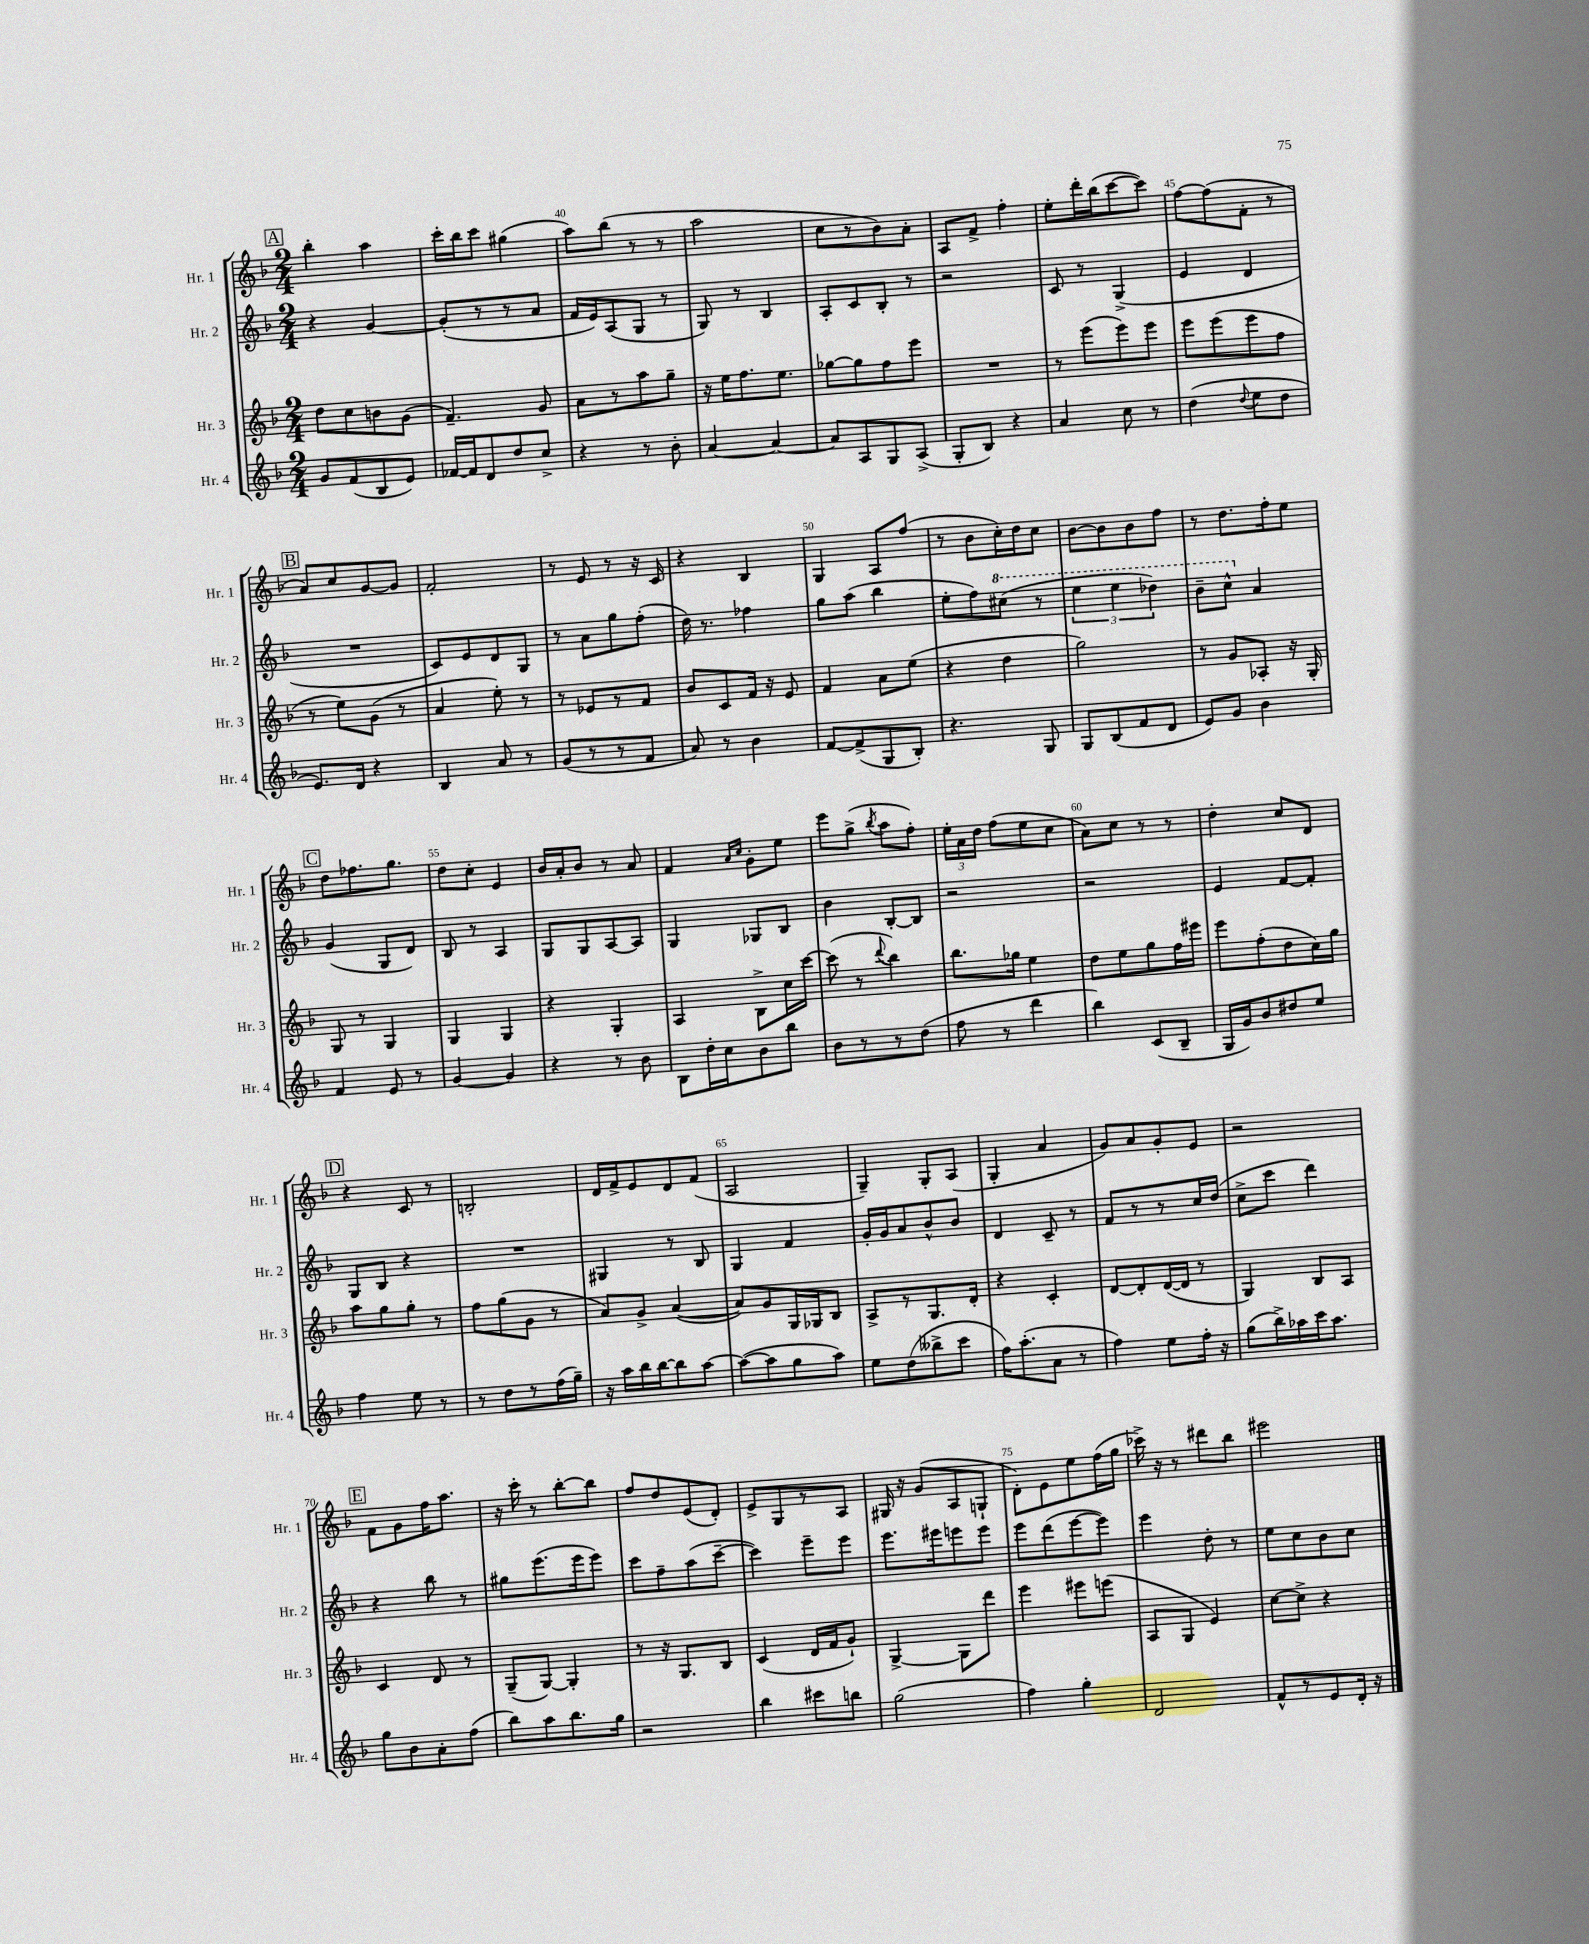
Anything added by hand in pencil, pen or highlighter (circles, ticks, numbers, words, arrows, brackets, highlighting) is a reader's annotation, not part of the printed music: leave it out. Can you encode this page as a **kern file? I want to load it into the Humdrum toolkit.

**kern	**kern	**kern	**kern
*part4	*part3	*part2	*part1
*staff4	*staff3	*staff2	*staff1
*I"Hr. 4	*I"Hr. 3	*I"Hr. 2	*I"Hr. 1
*I'Hr. 4	*I'Hr. 3	*I'Hr. 2	*I'Hr. 1
*clefG2	*clefG2	*clefG2	*clefG2
*k[b-]	*k[b-]	*k[b-]	*k[b-]
*M2/4	*M2/4	*M2/4	*M2/4
!!LO:REH:place=s1:t=A
=38	=38	=38	=38
8g/L	8dd\L	4r	4bb-'\
(8f/	8cc\	.	.
8B-/	8bn\	[4g/	4aa\
8e/J)	(8g\J	.	.
=39	=39	=39	=39
[16f-X/LL	4.f~/)	(8g'/L]	16ccc'\LL
16f-/J]	.	.	16bb-\J
8d/	.	8r	8ccc\J
8dd/	.	8r	(4gg#X\
8cc^/J	8g/	8a/J	.
=40	=40	=40	=40
4r	8a\L	16f/LL	8aa\L)
.	.	16e/J)	.
.	8r	(8A/	(8bb-\J
8r	8aa\	8G/J	8r
8b-'\	8gg~\J	8r	8r
=41	=41	=41	=41
[4a/	16r	8G/)	2aa\
.	16ee\KL	.	.
.	8.ff\	8r	.
4a/_	.	4B-/	.
.	8.ee\J	.	.
=42	=42	=42	=42
8a/L]	[8gg-X\L	8A'/L	8cc\L
8A/	8gg-\]	8c/	8r
8G/	8ff\	8B-'/J	8b-\)
(8A^/J	8eee\J	8r	8a'\J
=43	=43	=43	=43
8G'/L	2r	2r	8A/L
8B-/J)	.	.	8f^/J
4r	.	.	4ff'\
=44	=44	=44	=44
4a/	8r	8c/	8ee'\L
.	(8eee\L	8r	16ddd'\L
.	.	.	(16bb-\J
8cc\	8eee\)	(4G^/	[8ccc\
8r	8eee\J	.	8ccc\J])
=45	=45	=45	=45
(4dd\	8eee\L	4e/	[8ff\L
.	(8eee\	.	(8ff\]
8qqdd/	.	.	.
8ee\L	8eee\	4d/	8f'\J
8dd\J	8ff\J	.	8r
!!LO:LB:g=z
!!LO:REH:place=s1:t=B
=46	=46	=46	=46
8.e/L)	8r	2r	8a/L)
.	8ee\L)	.	8cc/
16d/Jk	.	.	.
4r	(8g\J	.	[8g/
.	8r	.	8g/J]
=47	=47	=47	=47
4B-/	4a/	8c/L)	2f'/
.	.	8e/	.
8a/	8ee'\)	8d/	.
8r	8r	8G/J	.
=48	=48	=48	=48
(8g/L	8r	8r	8r
8r	8e-X/L	8a\L	8e/
8r	8r	8gg\	8r
8f/J	8f/J	(8ff'\J	16r
.	.	.	16c/
=49	=49	=49	=49
8a/)	8b-/L	16dd\)	4r
.	.	8.r	.
8r	8c/	.	.
4b-\	16f/Jk	4ff-X\	4B-/
.	16r	.	.
.	8e/	.	.
=50	=50	=50	=50
[8f/L	4f/	8gg\L	4G/
(8f^/]	.	(8aa\J	.
8G/	8a\L	4bb-\	8A/L
8B-'/J)	(8ee\J	.	(8ff/J
=51	=51	=51	=51
4.r	4r	8ee'\L	8r
.	.	8ff\)	8b-\L
*	*	*8va	*
.	4dd\	(8ccc#X\J	16cc'\L)
.	.	.	16dd\J
8G/	.	8r	8cc\J
=52	=52	=52	=52
8G/L	2gg\)	6eee\	[8b-\L
(8B-/	.	.	8b-\]
.	.	6eee\	.
8f/	.	.	8b-\
.	.	6ddd-X\)	.
8d/J	.	.	8ff\J
=53	=53	=53	=53
8e/L)	8r	8bb-~\L	8r
8g/J	8g/L	8ccc^^\J	8.dd\L
*	*	*X8va	*
4b-\	8A-X'/J	4a/	.
.	.	.	16ff'\k
.	16r	.	8ee\J
.	16G'/	.	.
!!LO:LB:g=z
!!LO:REH:place=s1:t=C
=54	=54	=54	=54
4f/	8G/	(4g/	8dd\L
.	8r	.	8.ff-X\
8e/	4G/	8G/L	.
.	.	.	8.gg\J
8r	.	8d/J)	.
=55	=55	=55	=55
[4g/	4G/	8B-/	8dd\L
.	.	8r	8cc'\J
4g/]	4G/	4A/	4e/
=56	=56	=56	=56
4r	4r	8G/L	16b-/LL
.	.	.	16a'/J
.	.	8G/	8b-/J
8r	4G'/	[8A/	8r
8b-\	.	8A/J]	8a/
=57	=57	=57	=57
8B-\L	4A/	4G/	4f/
16dd'\L	.	.	.
16cc\J	.	.	.
.	.	.	16qqa/LL
.	.	.	16qqcc/JJ
8b-\	8B-^\L	8G-X/L	8g'\L
8bb-\J	16cc\L	8B-/J	8ee\J
.	[16ccc\JJ	.	.
=58	=58	=58	=58
8b-\L	(8ccc\]	4b-\	8eee\L
8r	8r	.	(8gg^\J
.	8qqddd/	.	8qbb-/
8r	4bb-\)	[8B-'/L	8aa\L
(8dd\J	.	8B-/J]	8ff'\J)
=59	=59	=59	=59
8ff\	8.bb-\L	2r	24ee'\LL
.	.	.	24a\
.	.	.	24dd\JJ
8r	.	.	(8ff\L
.	16gg-X\Jk	.	.
4ddd\	4ee\	.	8ee\
.	.	.	8cc\J
=60	=60	=60	=60
4bb-\)	8dd\L	2r	8a\L)
.	8ee\	.	8cc\J
(8c/L	8gg\	.	8r
8B-~/J	16ff\L	.	8r
.	16eee#X\JJ	.	.
=61	=61	=61	=61
16G/LL	8eee\L	4e/	4dd'\
16g/J)	.	.	.
8b-/	(8ff'\	.	.
8dd#X/	8dd\	[8f/L	8cc/L
8ee/J	16cc\L)	8f'/J]	8d/J
.	16gg\JJ	.	.
!!LO:LB:g=z
!!LO:REH:place=s1:t=D
=62	=62	=62	=62
4ff\	8aa\L	8G/L	4r
.	8gg\	8B-/J	.
8ee\	8gg'\J	4r	8c/
8r	8r	.	8r
=63	=63	=63	=63
8r	8ff\L	2r	2Bn'/
8dd\L	(8gg\	.	.
8r	8g\J	.	.
(16ff\L	8r	.	.
16gg~\JJ)	.	.	.
=64	=64	=64	=64
16r	8a/L)	4G#X/	16d/LL
16aa\LL	.	.	16f^/J
16bb-\	8g^/J	.	8e/
[16bb-\J	.	.	.
8bb-\]	([4a/	8r	8d/
[8aa\J	.	8B-/	(8f/J
=65	=65	=65	=65
(8aa\L_	8a/L])	4G/	2A/
8aa\]	8g/	.	.
8gg\	16G/L	4f/	.
.	16G-X/J	.	.
8aa\J)	8B-/J	.	.
=66	=66	=66	=66
8ee\L	8A^/L	16g'/LL	4G~/)
.	.	16g/J	.
(8dd\	8r	8a/	.
8bb--X^\	8.G/	8b-^^/	8G'/L
8ccc\J	.	8b-/J	(8A/J
.	16d'/Jk	.	.
=67	=67	=67	=67
16ff\KL)	4r	4d/	4G'/
(8.aa'\	.	.	.
8a\J	4c'/	8c~/	4a/
8r	.	8r	.
=68	=68	=68	=68
4ff\)	[8d/L	8f/L	8g/L)
.	8d'/]	8r	8a/
8ee\L	([16d/L	8r	8g'/
.	16d/JJ]	.	.
16ff'\Jk	8r	16cc/L	8e/J
16r	.	(16dd/JJ	.
=69	=69	=69	=69
(8gg\L	4G/)	8cc^\L	2r
16bb-^\L)	.	8ccc\J	.
16aa-X\	.	.	.
16ccc\J	8B-/L	4ddd\)	.
8.aa-\J	.	.	.
.	8A/J	.	.
!!LO:LB:g=z
!!LO:REH:place=s1:t=E
=70	=70	=70	=70
8gg\L	4c/	4r	8f\L
8b-\	.	.	8g\
8a'\	8d/	8bb-\	16ff\K
.	.	.	8.aa\J
(8ff\J	8r	8r	.
=71	=71	=71	=71
8bb-\L)	(8G~/L	8gg#X\L	16r
.	.	.	16ccc'\
8aa\	[8G/J)	(8.eee\	8r
8.bb-\	4G'/]	.	[8bb-'\L
.	.	16eee\k	.
.	.	8eee\J)	8bb-\J]
16gg\Jk	.	.	.
=72	=72	=72	=72
2r	8r	8ccc\L	8ff/L
.	16r	8ff~\	8dd/
.	8.G/L	.	.
.	.	(8aa\	(8e/
.	8B-/J	[8ccc~\J	8d'/J)
=73	=73	=73	=73
4bb-\	(4c/	4ccc\])	8e^/L
.	.	.	8G/
8ccc#X\L	16d/LL	8eee~\L	8r
.	16f/J	.	.
8bbn\J	8g`/J)	8eee\J	8A/J
=74	=74	=74	=74
(2gg\	[4G^/	8.eee\L	16G#X/
.	.	.	16r
.	.	.	(8g/L
.	.	16eee#X\k	.
.	8G\L]	8eeen\	8A/
.	8ddd\J	8eee\J	8Gn`/J
=75	=75	=75	=75
4ff\)	4eee\	8eee\L	8d'\L)
.	.	(8ddd\	8e\
4gg'\	8eee#X\L	[8eee\	8ee\
.	(8eeen\J	8eee\J])	(16ff\L
.	.	.	16gg\JJ
=76	=76	=76	=76
2d/	8A/L	4eee\	16ccc-X^\)
.	.	.	16r
.	8G/J	.	8r
.	4e/)	8dd'\	8ddd#X\L
.	.	8r	8bb-\J
=77	=77	=77	=77
8f^^/L	[8cc\L	8ee\L	2eee#X\
8r	8cc^\J]	8cc\	.
8e/	4r	8b-\	.
16d'/Jk	.	8cc\J	.
16r	.	.	.
==	==	==	==
*-	*-	*-	*-
